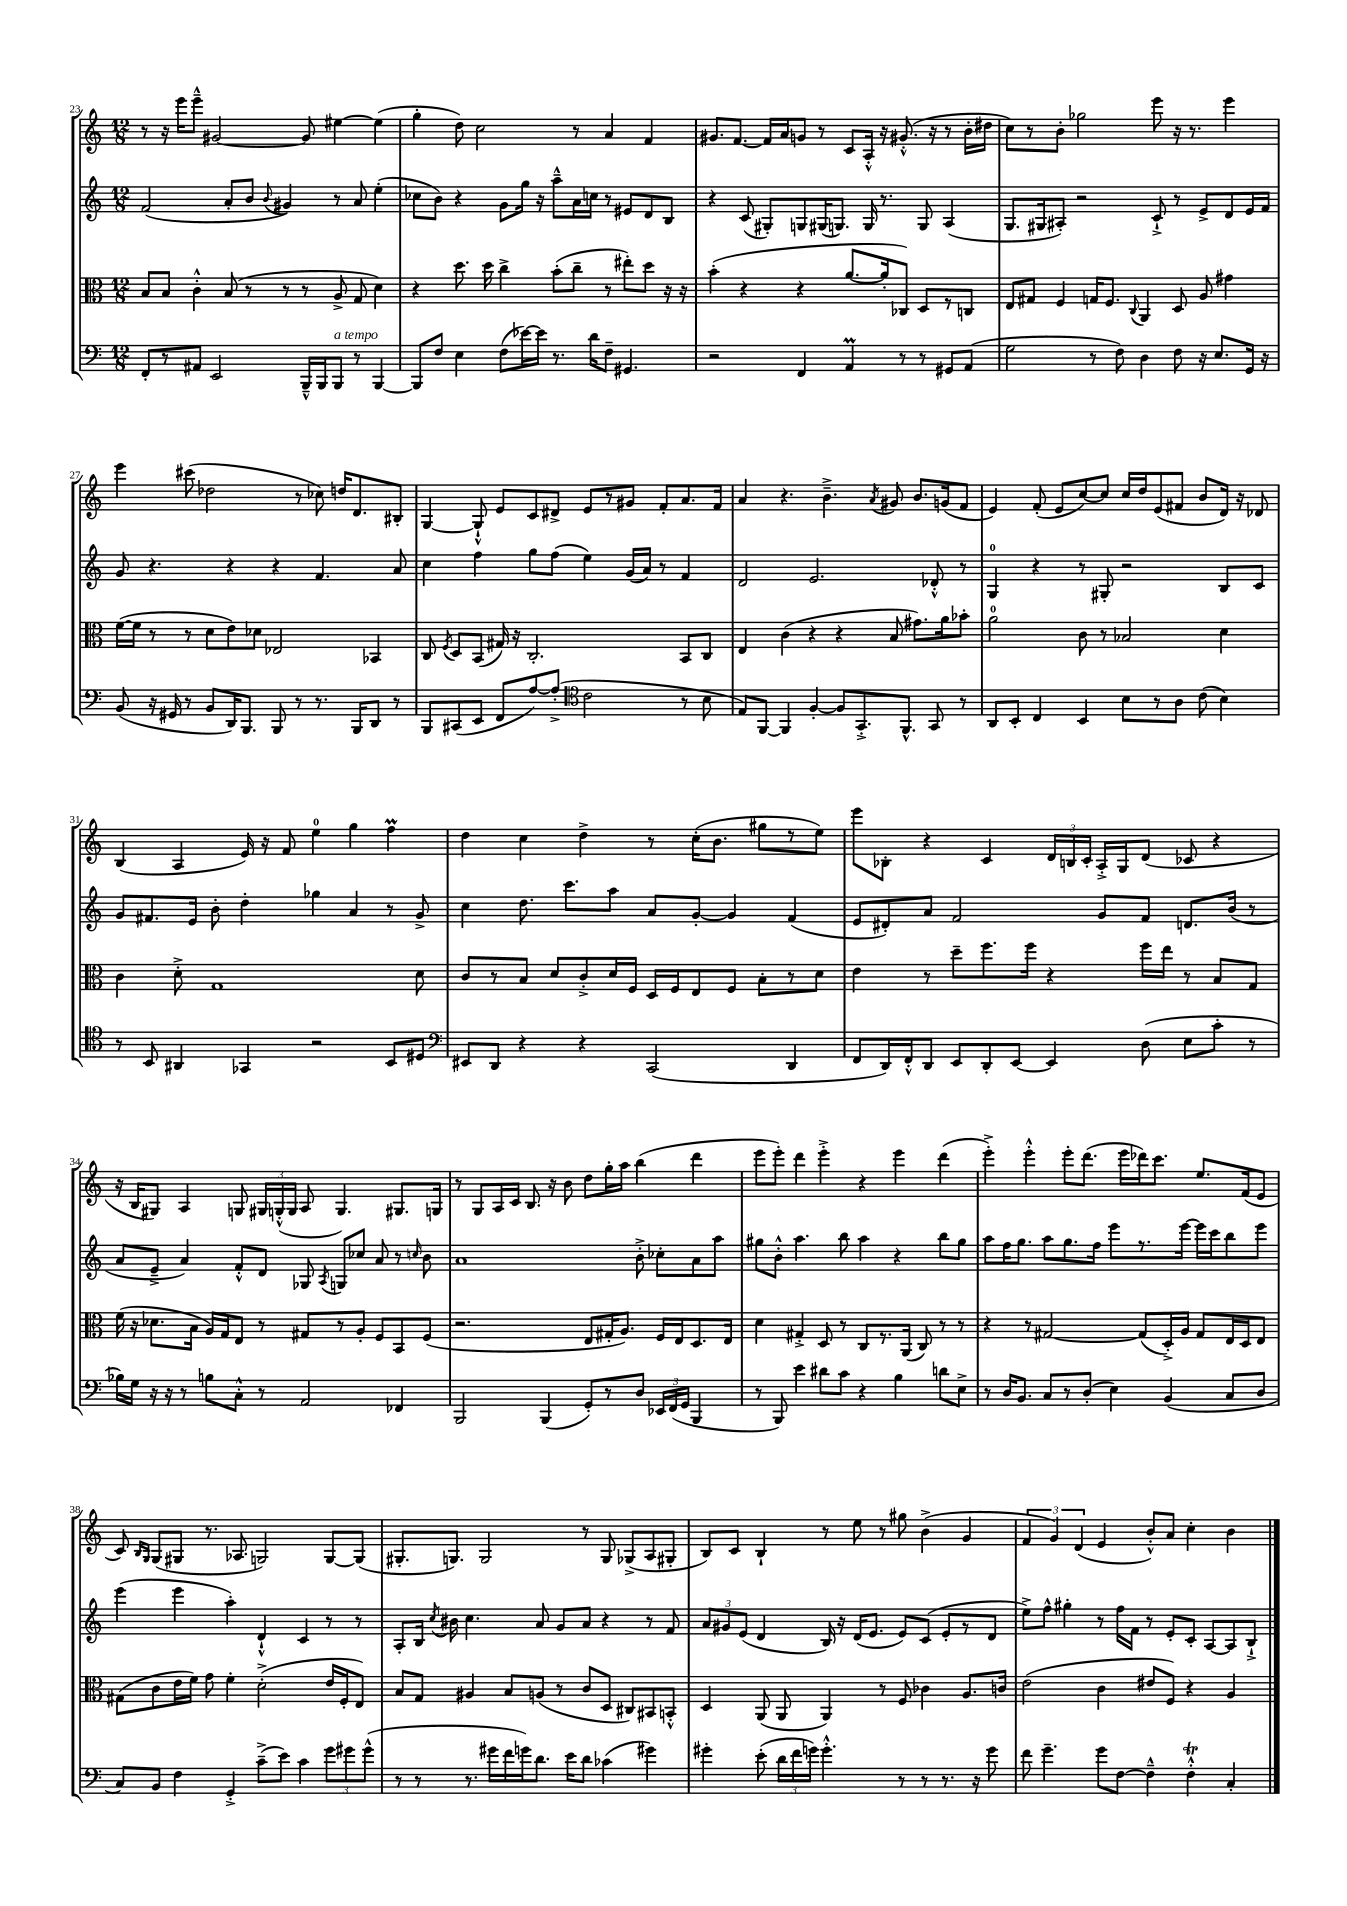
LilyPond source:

<<
\new StaffGroup <<
\new Staff = "s0" {
    \clef treble \key c \major \numericTimeSignature \time 12/8
    \autoBeamOff r8 r16 e'''16[ e'''8]---^ gis'2~ gis'8 eis''4~ eis''4( |
    g''4-. d''8) c''2 r8 a'4 f'4 |
    gis'8.[ f'8.]~ f'16[ a'16 g'8] r8 c'8[ a16]-.-^ r16 gis'8.-.-^( r16 r8 b'16[-. dis''16] |
    c''8[) r8 b'8]-. ges''2 e'''8 r16 r8. e'''4 |
    e'''4 cis'''8( des''2 r8 ces''8) d''16[ d'8. bis8]-. |
    g4~ g8-!-^ e'8[ c'8 dis'8]-> e'8[ r8 gis'8] f'8[-. a'8. f'16] |
    a'4 r4. b'4.---> \acciaccatura { a'8 } gis'8 b'8.[ g'16( f'8] |
    e'4) f'8-.( e'8[ c''8~) c''8] c''16[ d''16 e'8( fis'8] b'8[ d'16]) r16 des'8 |
    b4( a4 e'16) r16 f'8 e''4-0 g''4 f''4\prall |
    d''4 c''4 d''4-> r8 c''16[-.( b'8.] gis''8[ r8 e''8]) |
    e'''8[ bes8]-. r4 c'4 \tuplet 3/2 { d'16[ b16 c'16]-. } a16[-.-> g16 d'8]( ces'8 r4 |
    r16 b16[ gis8]) a4 g8 \tuplet 3/2 { gis16[ g16-.-^( g16] } a8 g4.) gis8.[ g16] |
    r8 g8[ a16 c'16] b8. r16 b'8 d''8[ g''16-. a''16] b''4( d'''4 |
    e'''8[ e'''8]-.) d'''4 e'''4-.-> r4 e'''4 d'''4( |
    e'''4-.->) e'''4-.-^ e'''8[-. d'''8.]( e'''16[ des'''16) c'''8.] e''8.[ f'16( e'8] |
    c'8) \grace { b16[ g16] } g8[( gis8] r8. aes8. g2) g8[~ g8]( |
    gis8.[-. g8.]) g2 r8 g8 ges8[->( a8 gis8]-. |
    b8[) c'8] b4-! r8 e''8 r8 gis''8 b'4->( g'4 |
    \tuplet 3/2 { f'4 g'4) d'4( } e'4 b'8[-.-^) a'8] c''4-. b'4 \bar "|." |
}
\new Staff = "s1" {
    \clef treble \key c \major \numericTimeSignature \time 12/8
    \autoBeamOff f'2( a'8[-. b'8] \appoggiatura { b'8 } gis'4) r8 a'8 e''4-.( |
    ces''8[ b'8]) r4 g'8[ g''16] r16 a''8[---^ a'16 c''16] r8 eis'8[ d'8 b8] |
    r4 c'8( gis8[-.) g8 gis16( g8.]) g16 r8. g8 a4( |
    g8.[ gis16 ais8]-.) r2 c'8-!-> r8 e'8[-> d'8 e'16 f'16] |
    g'8 r4. r4 r4 f'4. a'8 |
    c''4 f''4 g''8[ f''8]( e''4) g'16[( a'16]) r8 f'4 |
    d'2 e'2. des'8-.-^ r8 |
    g4-0 r4 r8 gis8-. r2 b8[ c'8] |
    g'8[ fis'8. e'16] b'8-. d''4-. ges''4 a'4 r8 g'8-> |
    c''4 d''8. c'''8.[ a''8] a'8[ g'8]~-. g'4 f'4( |
    e'8[ dis'8-.) a'8] f'2 g'8[ f'8] d'8.[ b'16]( r8 |
    a'8[ e'8]---> a'4) f'8[-.-^ d'8] ges8 \acciaccatura { a8 } g8[ ces''8] a'8 r8 \grace { c''16 } b'8 |
    a'1 b'8-.-> ces''8[-. a'8 a''8] |
    gis''8[ b'8]-.-^ a''4. b''8 a''4 r4 b''8[ gis''8] |
    a''8[ f''16 g''8.] a''8[ g''8. f''16] e'''8[ r8. e'''16]~ e'''16[ c'''16 b''8 e'''8] |
    e'''4( e'''4 a''4-.) d'4-!-^ c'4 r8 r8 |
    a8[-. b16] \acciaccatura { c''8 } bis'16 c''4. a'8 g'8[ a'8] r4 r8 f'8 |
    \tuplet 3/2 { a'8[ gis'8 e'8]( } d'4 b16) r16 d'16[( e'8.] e'8[) c'8]( e'8[-. r8 d'8] |
    e''8[->) f''8]-^ gis''4-. r8 f''16[ f'16] r8 e'8[-. c'8]-. a8[~ a8 b8]-!-> \bar "|." |
}
\new Staff = "s2" {
    \clef alto \key c \major \numericTimeSignature \time 12/8
    \autoBeamOff b8[ b8] c'4-.-^ b8( r8 r8 r8 a8-> g8 d'4) |
    r4 d''8. d''16 c''4-> b'8[-.( c''8]-- r8 eis''8[-.) d''8] r16 r16 |
    b'4-.( r4 r4 a'8.[~ a'16-. ces8]) d8[ r8 c8] |
    e8[ gis8] f4 g16[ f8.] \appoggiatura { c8 } a,4 d8 a8 gis'4 |
    f'16[~( f'16] r8 r8 d'8[ e'8) des'8] ees2 bes,4 |
    c8 \acciaccatura { f8 } d8[ b,8]( gis16) r16 c2.-. b,8[ c8] |
    e4 c'4( r4 r4 b8 gis'8.[) a'16 bes'8]-. |
    a'2-0 c'8 r8 bes2 d'4 |
    c'4 d'8-.-> g1 d'8 |
    c'8[ r8 b8] d'8[ c'8-.-> d'16 f16] d16[ f16 e8 f8] b8[-. r8 d'8] |
    e'4 r8 d''8[-- f''8. f''16] r4 f''16[ e''16] r8 b8[ g8] |
    f'16( r16 des'8.[ b16] a16[) g16 e8] r8 gis8[ r8 a8]-. f8[ b,8 f8]( |
    r2. e8[ gis16-. a8.]) f16[ e16 d8. e16] |
    d'4 gis4-.-> d8 r8 c8[ r8. a,16]( c8) r8 r8 |
    r4 r8 gis2~ gis8[( d16-.->) a16] gis8[ e16 d16 e8] |
    gis8[( c'8 e'16 f'16]) g'8 f'4-. d'2-.->( e'16[ f16-. e8]) |
    b8[ g8] ais4 b8[ a8]( r8 c'8[ d8] cis8[) bis,8 b,8]-.-^ |
    d4 a,8( a,8 a,4) r8 f8 ces'4 a8.[ c'16] |
    e'2( c'4 eis'8[ f8]) r4 a4 \bar "|." |
}
\new Staff = "s3" {
    \clef bass \key c \major \numericTimeSignature \time 12/8
    \autoBeamOff f,8[-. r8 ais,8] e,2 b,,16[---^ b,,16 b,,8]^\markup { \italic "a tempo" } r8 b,,4~ |
    b,,8[ f8] e4 f8[( ees'16~) ees'16] r8. d'16[ f8]-- gis,4. |
    r2 f,4 a,4\prall r8 r8 gis,8[ a,8]( |
    g2 r8 f8) d4 f8 r16 e8.[ g,16] r16 |
    b,8( r16 gis,16 r8 b,8[ d,16) b,,8.] b,,8 r8 r8. b,,16[ d,8] r8 |
    b,,8[ cis,8( e,8] f,8[ a8~) a8]-.->( \clef tenor c'2 r8 b8 |
    e8[) f,8]~ f,4 f4~-. f8[ g,8.-.-> f,8.]-^ g,8 r8 |
    a,8[ b,8]-. c4 b,4 b8[ r8 a8] c'8( b4) |
    r8 b,8 ais,4 ges,4 r2 b,8[ dis8] |
    \clef bass eis,8[ d,8] r4 r4 c,2( d,4 |
    f,8[ d,16) f,16-.-^ d,8] e,8[ d,8-. e,8]~ e,4 d8( e8[ c'8]-. r8 |
    bes16[) g16] r16 r16 r8 b8[ c8]-.-^ r8 a,2 fes,4 |
    b,,2 b,,4( g,8[-.) r8 d8] \tuplet 3/2 { ees,16[ f,16( g,16] } b,,4 |
    r8 b,,8) e'4 dis'8[ c'8] r4 b4 d'8[ e8]-> |
    r8 d16[ b,8.] c8[ r8 d8]-.( e4) b,4( c8[ d8] |
    c8[) b,8] f4 g,4-.-> c'8[--->( e'8]) c'4 \tuplet 3/2 { g'8[ gis'8 gis'8]-^( } |
    r8 r8 r8. gis'16[ f'16 g'16) d'8.] e'16[ d'8] ces'4( gis'4) |
    gis'4-. e'8-.( \tuplet 3/2 { d'16[ f'16 g'16]) } g'4.-.-^ r8 r8 r8. r16 g'8 |
    f'8 g'4.-- g'8[ f8]~ f4---^ f4-.-^\trill c4-. \bar "|." |
}
>>
>>
\layout { \context { \Score currentBarNumber = #23 } }
